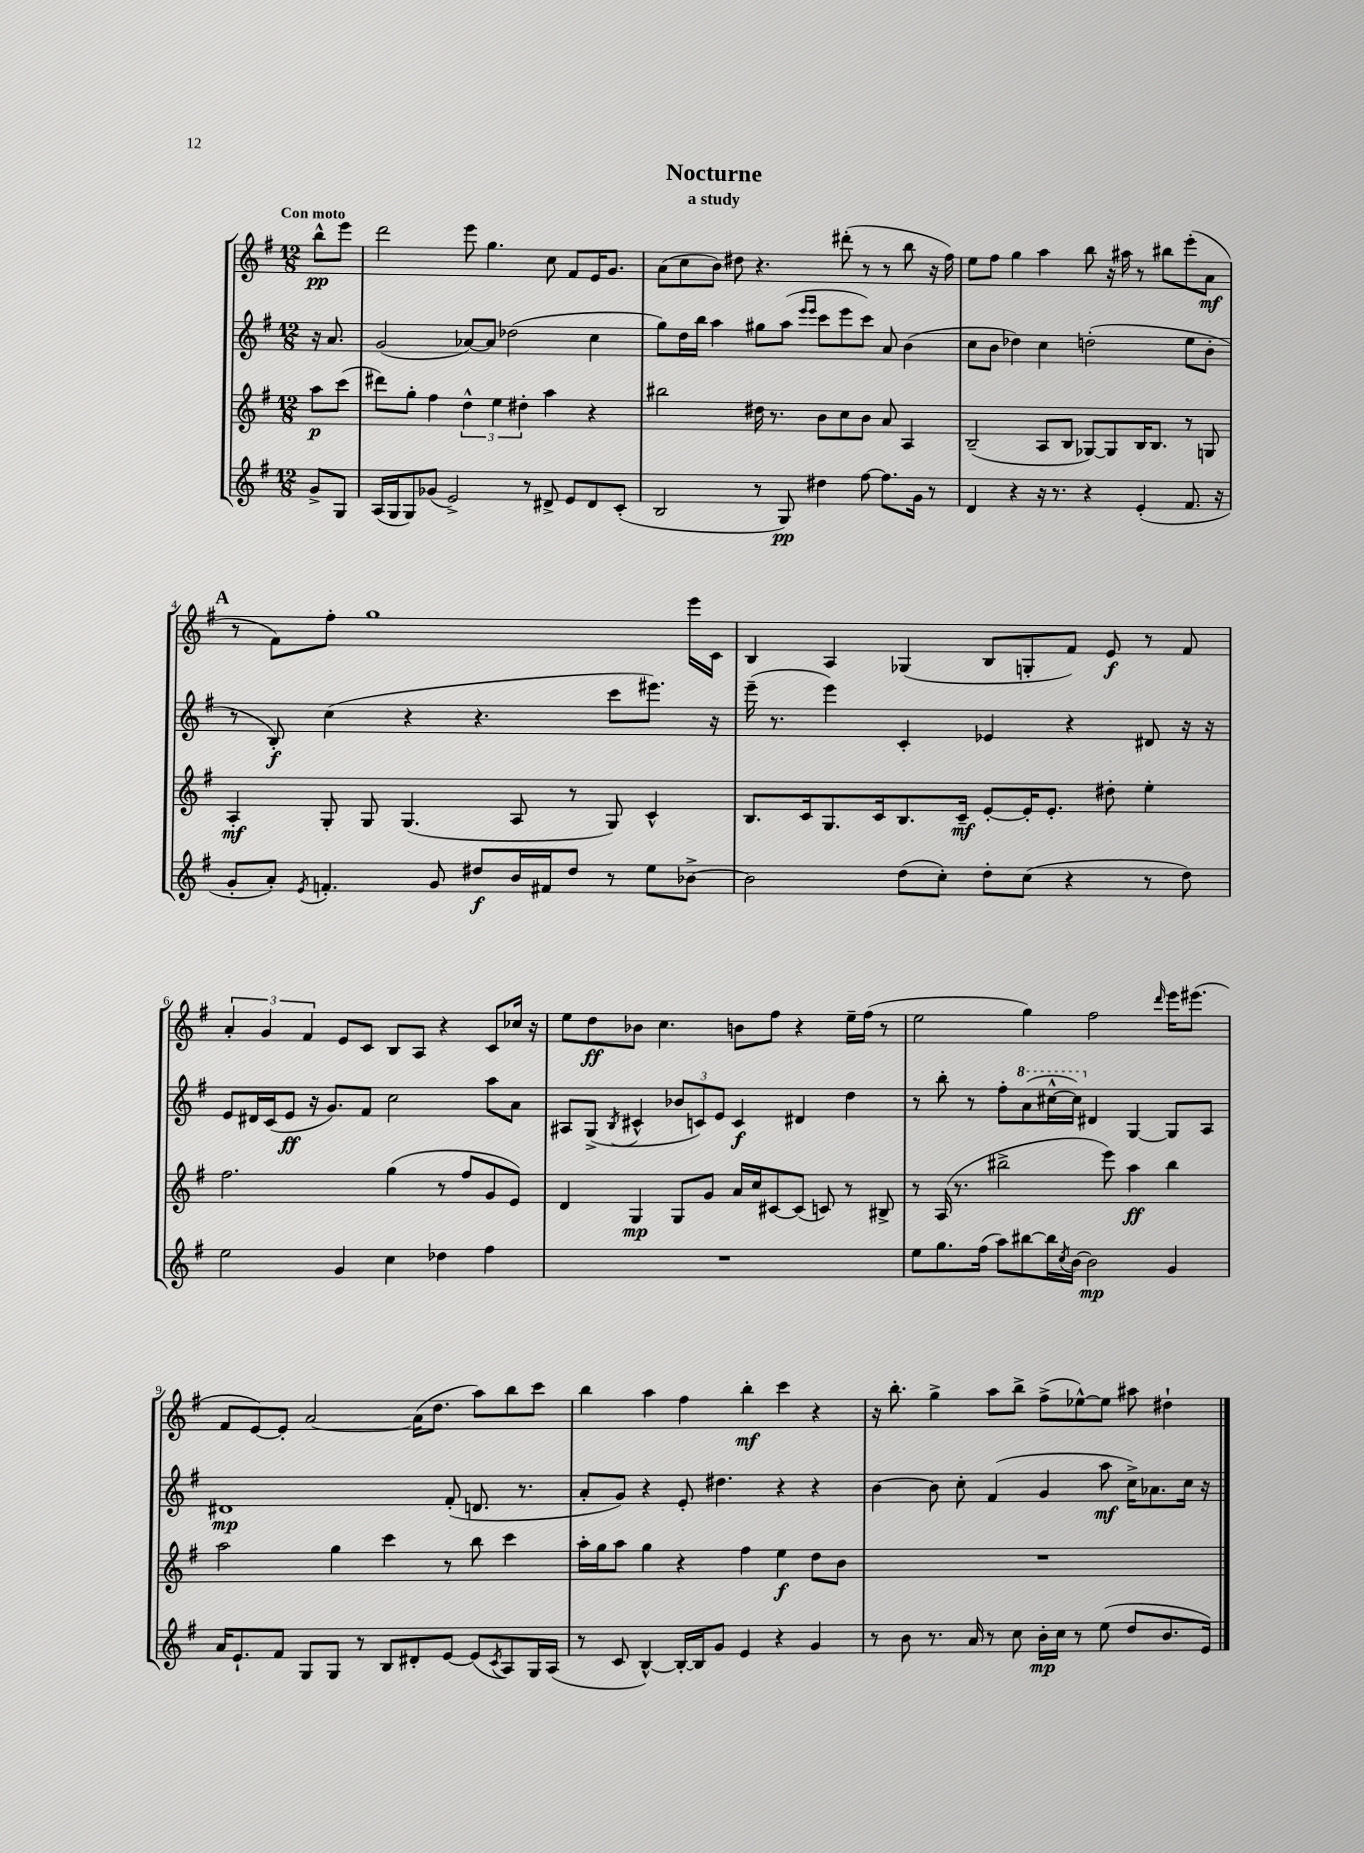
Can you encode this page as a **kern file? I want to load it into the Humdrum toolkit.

**kern	**dynam	**kern	**dynam	**kern	**dynam	**kern	**dynam
*part4	*part4	*part3	*part3	*part2	*part2	*part1	*part1
*staff4	*staff4	*staff3	*staff3	*staff2	*staff2	*staff1	*staff1
*clefG2	*	*clefG2	*	*clefG2	*	*clefG2	*
*k[f#]	*	*k[f#]	*	*k[f#]	*	*k[f#]	*
*M12/8	*	*M12/8	*	*M12/8	*	*M12/8	*
=	=	=	=	=	=	=	=
!	!	!	!	!	!	!LO:TX:a:B:t=Con moto	!
8g^/L	.	8aa\L	p	16r	.	8bb^^\L	pp
.	.	.	.	8.a/	.	.	.
8G/J	.	(8ccc\J	.	.	.	8eee\J	.
=1	=1	=1	=1	=1	=1	=1	=1
(16A/LL	.	8ddd#X\L)	.	(2g/	.	2ddd\	.
16G/J	.	.	.	.	.	.	.
8G/)	.	8gg'\J	.	.	.	.	.
(8g-X/J	.	4ff#\	.	.	.	.	.
2e^/)	.	.	.	.	.	.	.
.	.	6dd^^\	.	[8a-X/L)	.	8eee\	.
.	.	.	.	8a-/J]	.	4.gg\	.
.	.	6ee\	.	.	.	.	.
.	.	.	.	(2dd-X\	.	.	.
.	.	6dd#X'\	.	.	.	.	.
8r	.	.	.	.	.	.	.
8d#X^/	.	4aa\	.	.	.	8cc\	.
8e/L	.	.	.	.	.	8f#/L	.
8d#/	.	4r	.	4cc\	.	16e/K	.
.	.	.	.	.	.	8.g/J	.
(8c'/J	.	.	.	.	.	.	.
=2	=2	=2	=2	=2	=2	=2	=2
2B/	.	2bb#X\	.	8gg\L)	.	(8a\L	.
.	.	.	.	16dd\L	.	8cc\	.
.	.	.	.	16bb\JJ	.	.	.
.	.	.	.	4aa\	.	8b\J)	.
.	.	.	.	.	.	8dd#X\	.
8r	.	16dd#X\	.	8gg#X\L	.	4.r	.
.	.	8.r	.	.	.	.	.
8G/)	pp	.	.	(8aa\J	.	.	.
.	.	.	.	16qqeee/LL	.	.	.
.	.	.	.	16qqeee/JJ	.	.	.
4dd#X\	.	8b\L	.	8ccc\L	.	.	.
.	.	8cc\	.	8eee\	.	(8ddd#X'\	.
[8ff#\	.	8b\J	.	8ccc\J)	.	8r	.
8.ff#\L]	.	8a/	.	8a/	.	8r	.
.	.	4A/	.	(4b\	.	8bb\	.
16g\Jk	.	.	.	.	.	.	.
8r	.	.	.	.	.	16r	.
.	.	.	.	.	.	16ff#\)	.
=3	=3	=3	=3	=3	=3	=3	=3
4d/	.	(2B~/	.	8cc\L	.	8ee\L	.
.	.	.	.	8b\J	.	8ff#\J	.
4r	.	.	.	4dd-X\)	.	4gg\	.
16r	.	8A/L	.	4cc\	.	4aa\	.
8.r	.	.	.	.	.	.	.
.	.	8B/J	.	.	.	.	.
4r	.	[8G-X/L)	.	(2ddn'\	.	8bb\	.
.	.	8G-/]	.	.	.	16r	.
.	.	.	.	.	.	16aa#X\	.
(4e'/	.	16B/K	.	.	.	8r	.
.	.	8.B/J	.	.	.	.	.
.	.	.	.	.	.	8bb#X\L	.
8.f#/	.	8r	.	8ee\L	.	(8eee'\	.
.	.	8Gn/	.	8b'\J	.	8a\J	mf
16r	.	.	.	.	.	.	.
!!LO:LB:g=z
!!LO:REH:place=s1:t=A
=4	=4	=4	=4	=4	=4	=4	=4
8g'/L	.	4A'/	mf	8r	.	8r	.
8a'/J)	.	.	.	8B'/)	f	8f#\L)	.
8qe/	.	.	.	.	.	.	.
4.fn'/	.	8G'/	.	(4cc\	.	8ff#'\J	.
.	.	8G/	.	.	.	1gg	.
.	.	(4.G/	.	4r	.	.	.
8g/	.	.	.	.	.	.	.
8dd#X/L	f	.	.	4.r	.	.	.
16b/L	.	8A/	.	.	.	.	.
16f#X/J	.	.	.	.	.	.	.
8dd#/J	.	8r	.	.	.	.	.
8r	.	8G/)	.	8ccc\L	.	.	.
8ee\L	.	4c^^/	.	8.eee#X\J)	.	.	.
[8b-X^\J	.	.	.	.	.	16eee\LL	.
.	.	.	.	16r	.	16c\JJ	.
=5	=5	=5	=5	=5	=5	=5	=5
2b-\]	.	8.B/L	.	(16eee~\	.	4B/	.
.	.	.	.	8.r	.	.	.
.	.	16c/k	.	.	.	.	.
.	.	8.G/	.	4eee\)	.	4A/	.
.	.	16c/k	.	.	.	.	.
(8dd\L	.	8.B/	.	4c'/	.	(4G-X/	.
8cc'\J)	.	.	.	.	.	.	.
.	.	16c~/Jk	mf	.	.	.	.
8dd'\L	.	[8e'/L	.	4e-X/	.	8B/L	.
(8cc\J	.	16e'/K]	.	.	.	8Gn'/	.
.	.	8.e'/J	.	.	.	.	.
4r	.	.	.	4r	.	8f#/J)	.
.	.	8dd#X'\	.	.	.	8e/	f
8r	.	4ee'\	.	8d#X/	.	8r	.
8dd\)	.	.	.	16r	.	8f#/	.
.	.	.	.	16r	.	.	.
!!LO:LB:g=z
=6	=6	=6	=6	=6	=6	=6	=6
2ee\	.	2.ff#\	.	8e/L	.	6a'/	.
.	.	.	.	16d#X/L	.	.	.
.	.	.	.	.	.	6g/	.
.	.	.	.	(16c/J	.	.	.
.	.	.	.	8e/J	ff	.	.
.	.	.	.	.	.	6f#/	.
.	.	.	.	16r	.	.	.
.	.	.	.	8.g/L)	.	.	.
4g/	.	.	.	.	.	8e/L	.
.	.	.	.	8f#/J	.	8c/J	.
4cc\	.	(4gg\	.	2cc\	.	8B/L	.
.	.	.	.	.	.	8A/J	.
4dd-X\	.	8r	.	.	.	4r	.
.	.	8ff#/L	.	.	.	.	.
4ff#\	.	8g/	.	8aa\L	.	8c/L	.
.	.	8e/J)	.	8a\J	.	16cc-X/Jk	.
.	.	.	.	.	.	16r	.
=7	=7	=7	=7	=7	=7	=7	=7
1.r	.	4d/	.	8A#X/L	.	8ee\L	.
.	.	.	.	(8G^/J	.	8dd\	ff
.	.	.	.	8qB/	.	.	.
.	.	4G/	mp	4c#X^^/	.	8b-X\J	.
.	.	.	.	.	.	4.cc\	.
.	.	8G/L	.	12b-X/L	.	.	.
.	.	.	.	12cn/)	.	.	.
.	.	8g/J	.	.	.	.	.
.	.	.	.	12e/J	.	.	.
.	.	16a/LL	.	4c/	f	8bn\L	.
.	.	16cc/J	.	.	.	.	.
.	.	[8c#X/	.	.	.	8ff#\J	.
.	.	(8c#/J]	.	4d#X/	.	4r	.
.	.	8cn/)	.	.	.	.	.
.	.	8r	.	4dd\	.	16ee~\LL	.
.	.	.	.	.	.	(16ff#\JJ	.
.	.	8B#X^/	.	.	.	8r	.
=8	=8	=8	=8	=8	=8	=8	=8
8ee\L	.	8r	.	8r	.	2ee\	.
8.gg\	.	(16A/	.	8bb'\	.	.	.
.	.	8.r	.	.	.	.	.
.	.	.	.	8r	.	.	.
(16ff#\Jk	.	.	.	.	.	.	.
8aa\L)	.	2bb#X^\	.	8ff#'\L	.	.	.
*	*	*	*	*8va	*	*	*
[8bb#X\	.	.	.	(8aa\	.	4gg\)	.
16bb#\L]	.	.	.	[16ccc#X^^\L	.	.	.
8qcc/	.	.	.	.	.	.	.
[16b\JJ	.	.	.	16ccc#\JJ])	.	.	.
*	*	*	*	*X8va	*	*	*
2b\]	mp	.	.	4d#X/	.	2ff#\	.
.	.	8eee\)	.	.	.	.	.
.	.	4aa\	ff	[4G/	.	.	.
.	.	.	.	.	.	16qqddd/	.
4g/	.	4bb#\	.	8G/L]	.	16eee\KL	.
.	.	.	.	.	.	(8.eee#X\J	.
.	.	.	.	8A/J	.	.	.
!!LO:LB:g=z
=9	=9	=9	=9	=9	=9	=9	=9
16a/KL	.	2aa\	.	1d#X	mp	8f#/L	.
8.e`/	.	.	.	.	.	.	.
.	.	.	.	.	.	[8e/)	.
8f#/J	.	.	.	.	.	8e'/J]	.
8G/L	.	.	.	.	.	[2a/	.
8G/J	.	4gg\	.	.	.	.	.
8r	.	.	.	.	.	.	.
8B/L	.	4ccc\	.	.	.	.	.
8d#X'/	.	.	.	.	.	(16a\KL]	.
.	.	.	.	.	.	8.dd\J	.
[8e/J	.	8r	.	(8f#'/	.	.	.
(8e/L]	.	8bb\	.	8.dn/	.	8aa\L)	.
8qc/	.	.	.	.	.	.	.
8A/)	.	4ccc\	.	.	.	8bb\	.
.	.	.	.	8.r	.	.	.
16G/L	.	.	.	.	.	8ccc\J	.
(16A/JJ	.	.	.	.	.	.	.
=10	=10	=10	=10	=10	=10	=10	=10
8r	.	16aa'\LL	.	8a'/L	.	4bb\	.
.	.	16gg\J	.	.	.	.	.
8c/	.	8aa\J	.	8g/J)	.	.	.
[4B^^/)	.	4gg\	.	4r	.	4aa\	.
16B'/LL_	.	4r	.	8e'/	.	4ff#\	.
16B/J]	.	.	.	.	.	.	.
8g/J	.	.	.	4.dd#X\	.	.	.
4e/	.	4ff#\	.	.	.	4bb'\	mf
4r	.	4ee\	f	4r	.	4ccc\	.
4g/	.	8dd\L	.	4r	.	4r	.
.	.	8b\J	.	.	.	.	.
=11	=11	=11	=11	=11	=11	=11	=11
8r	.	1.r	.	[4b\	.	16r	.
.	.	.	.	.	.	8.bb'\	.
8b\	.	.	.	.	.	.	.
8.r	.	.	.	8b\]	.	4gg^\	.
.	.	.	.	8cc'\	.	.	.
16a/	.	.	.	.	.	.	.
8r	.	.	.	(4f#/	.	8aa\L	.
8cc\	.	.	.	.	.	8bb^\J	.
16b'\LL	mp	.	.	4g/	.	(8ff#^\L	.
16cc\JJ	.	.	.	.	.	.	.
8r	.	.	.	.	.	[8ee-X^^\)	.
(8ee\	.	.	.	8aa\	mf	8ee-\J]	.
8dd/L	.	.	.	16cc^\KL)	.	8aa#X\	.
.	.	.	.	8.a-X\	.	.	.
8.b/	.	.	.	.	.	4dd#X`\	.
.	.	.	.	16cc\Jk	.	.	.
16e/Jk)	.	.	.	16r	.	.	.
==	==	==	==	==	==	==	==
*-	*-	*-	*-	*-	*-	*-	*-
